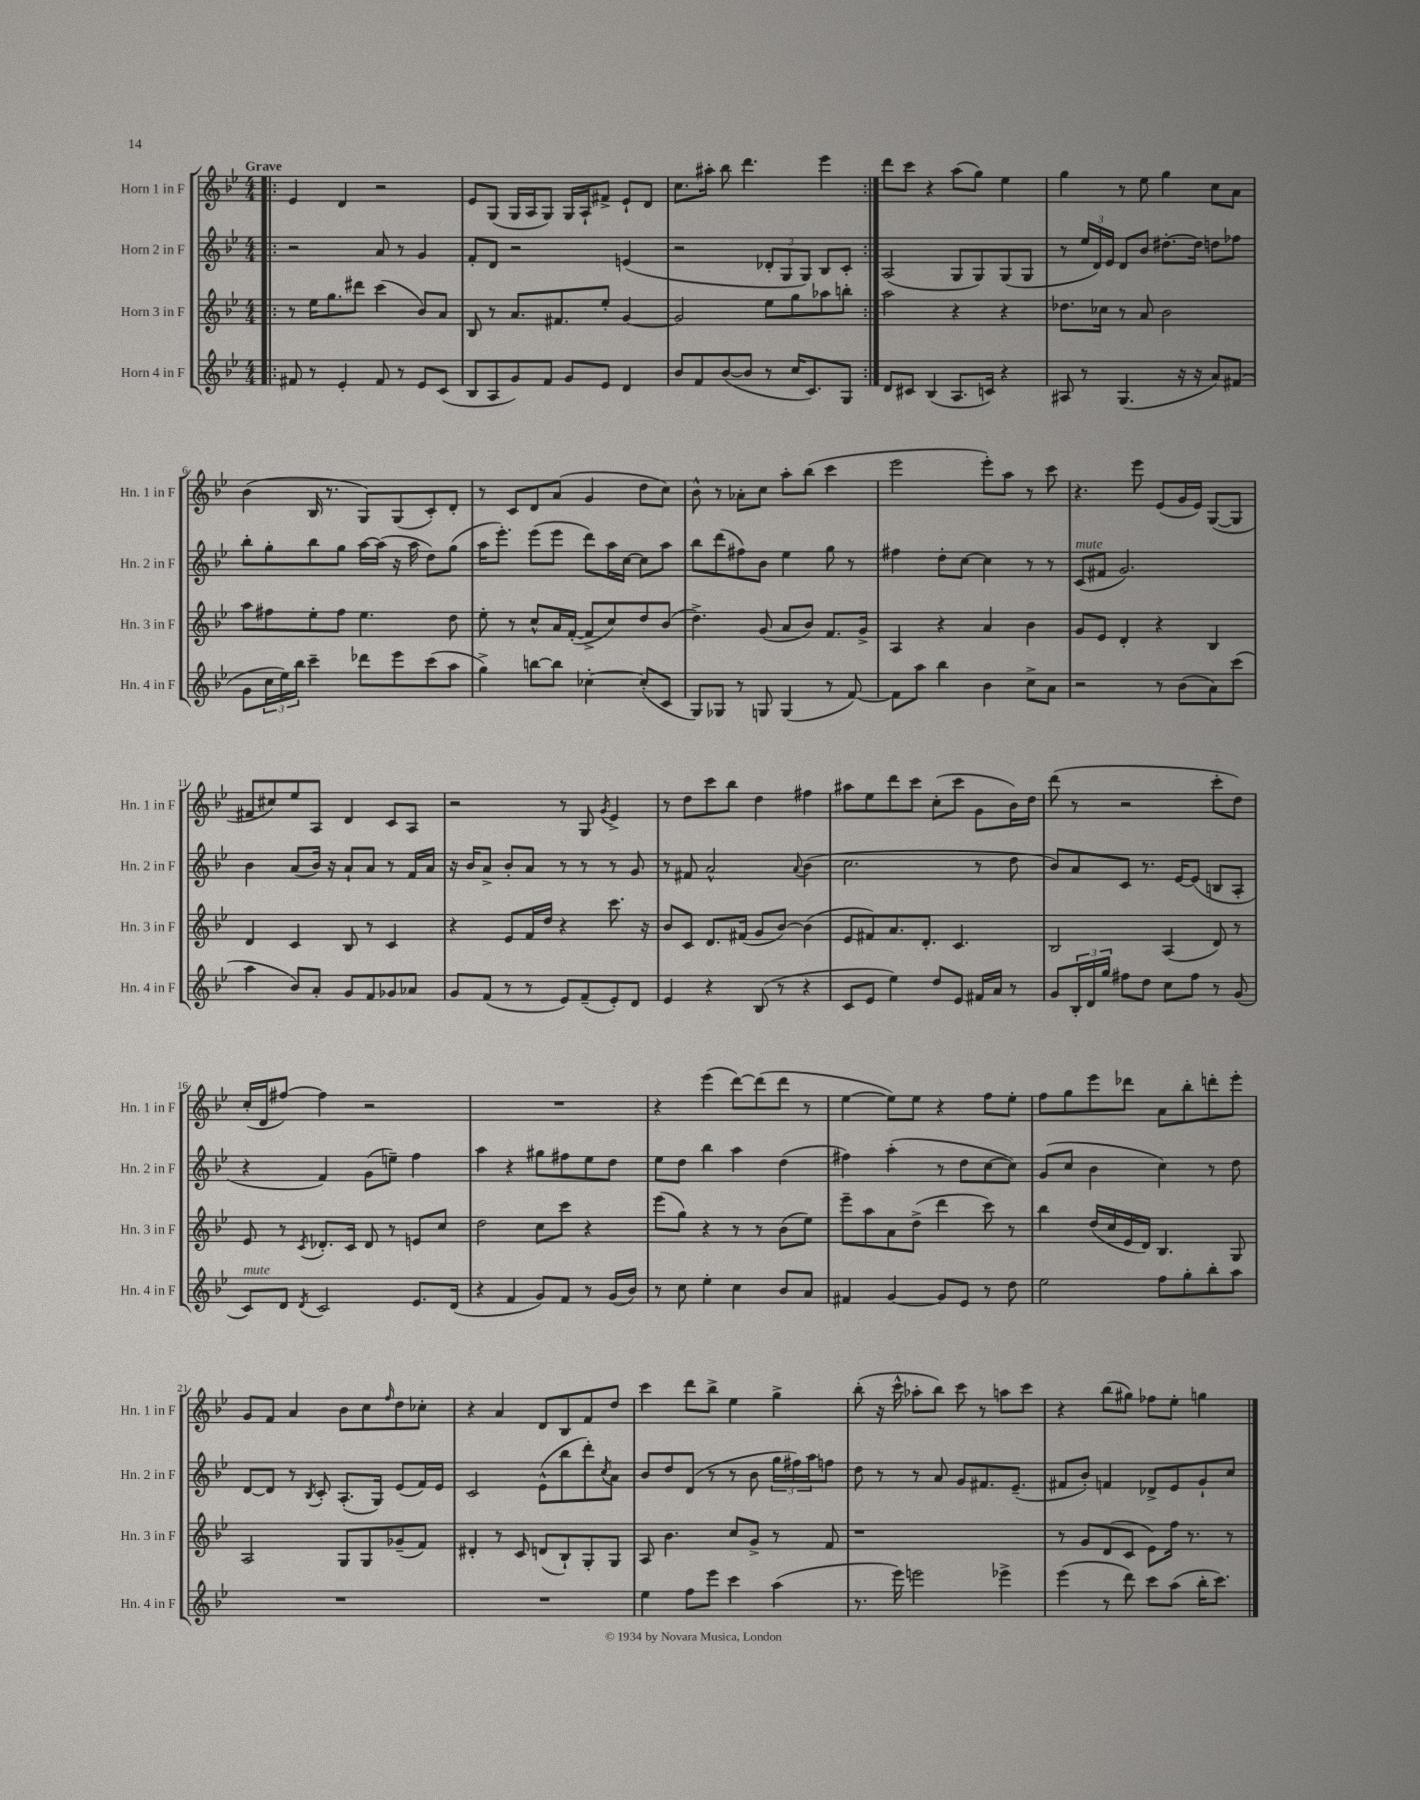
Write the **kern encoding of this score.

**kern	**kern	**kern	**kern
*staff4	*staff3	*staff2	*staff1
*clefG2	*clefG2	*clefG2	*clefG2
*k[b-e-]	*k[b-e-]	*k[b-e-]	*k[b-e-]
*M4/4	*M4/4	*M4/4	*M4/4
=!|:	=!|:	=!|:	=!|:
8f#/	8r	2r	4e-/
8r	16ee-\LK	.	.
.	8.gg\	.	.
4e-'/	.	.	4d/
.	8ddd#\J	.	.
8f#/	(4ccc\	8a/	2r
8r	.	8r	.
8e-/L	8b-/L)	4g/	.
(8c/J	8a/J	.	.
=	=	=	=
8B-/L	8B-/	8f'/L	8e-/L
8A/	8r	8d/J	(8G/J
8g/)	8.a/L	2r	16G/LL
.	.	.	16A/J
8f/J	.	.	8G/J)
.	8.f#/	.	.
8g/L	.	.	16G/LL
.	.	.	16A`/J
8e-/J	8ee-'/J	.	8f#^/J
4d/	[4g/	(4e/	8e-`/L
.	.	.	8d/J
=	=	=	=
8b-/L	2g/]	2r	8.cc\L
8f/	.	.	.
.	.	.	16aa#'\Jk
([8b-/	.	.	8bb-\
8b-/]J	.	.	4.ddd\
8r	8ee-\L	12d-'/L	.
.	.	12G/	.
16cc/LK	8gg\	.	.
.	.	12G/J)	.
8.c/)	.	.	.
.	8aa-\	8B-/L	4eee-\
8G/J	8bb'\J	8c'/J	.
=:|!	=:|!	=:|!	=:|!
8d/L	2aa\	(2A/	8ddd\L
8c#/J	.	.	8ccc\J
(4B-/	.	.	4r
8.A/L	4r	8G/L	(8aa\L
.	.	8G/)	8gg\J)
16c/Jk)	.	.	.
4r	4r	(8G/	4ee-\
.	.	8G/J	.
=	=	=	=
8A#/	8.dd-\L	8r	4gg\
8r	.	24ee-/LL	.
.	.	24d/)	.
.	16cc-\Jk	.	.
.	.	24e-/JJ	.
(4.G/	8r	8d/L	8r
.	8a/	8b-/J	8ee-\
.	2b-\	[8.dd#'\L	4gg\
16r	.	.	.
16r	.	16dd#\]Jk	.
8a/L)	.	8dd\L	8cc\L
(8f#/J	.	8ff-\J	8a\J
=	=	=	=
8g\L	8aa\L	8bb-'\L	(4b-\
24cc\L	8ff#\	8gg'\	.
24ee-\)	.	.	.
24bb-\JJ	.	.	.
4ccc~\	8ee-'\	8bb-\	16B-/
.	.	.	8.r
.	8ff#\J	8gg\J	.
8ddd-\L	4.ee-\	[16aa\LL	8G/L)
.	.	(16aa\]JJ	.
8eee-\	.	16r	(8G/
.	.	16aa\	.
(8ccc\	.	8dd\L)	8c'/)
8aa\J	8dd\	(8gg\J	8d'/J
=	=	=	=
4gg^\)	8ee-'\	16aa\LK	8r
.	.	8.eee-'\J)	.
.	8r	.	8c/L
[8bb\L	8cc^^/L	(8eee-\L	8d/
8bb\]J	16a/L	8eee-\J	(8a/J
.	([16f'/JJ	.	.
[4cc-'\	8f^/]L	8ddd\L)	4g/
.	8cc/)	16aa\L	.
.	.	[16cc\JJ	.
(8cc-'/]L	8dd/	8cc\]L	8dd\L
8c/J	(8b-/J	8aa\J	8cc\J)
=	=	=	=
8G/L)	4.dd^\)	8bb-\L	8b-^^\
8G-/J	.	(8ddd\	8r
8r	.	8ff#\)	8a-'\L
8G/	(8g/	8b-\J	8cc\J
(4G/	8a/L	4ee-\	8aa'\L
.	8b-/J)	.	(8bb-\J
8r	8.f/L	8gg\	4ccc\
[8f/)	.	8r	.
.	16g^/Jk	.	.
=	=	=	=
8f\]L	4A/	4ff#\	2eee-\
8aa\J	.	.	.
4bb-\	4r	8dd'\L	.
.	.	[8cc\J	.
4b-\	4a/	4cc\]	8eee-'\L)
.	.	.	8aa\J
8cc^\L	4b-\	8r	8r
8a\J	.	8r	8ccc\
=	=	=	=
2r	8g/L	(8c/L	4.r
.	8e-/J	8f#/J	.
.	4d'/	2.g/)	.
.	.	.	8eee-\
8r	4r	.	(8e-/L
(8b-\L	.	.	16g/L
.	.	.	16e-/JJ)
8a\)	4B-/	.	([8G/L
(8ccc\J	.	.	8G/]J
=	=	=	=
4aa\	4d/	4b-\	8f#/L
.	.	.	8cc#/)
8b-/L)	4c/	(8a/L	8ee-/
8a'/J	.	16b-/Jk)	8A/J
.	.	16r	.
8g/L	8B-/	8a`/L	4d/
8f/	8r	8a/J	.
8g-/	4c/	8r	8c/L
8a-/J	.	16f/LL	8A/J
.	.	16a/JJ	.
=	=	=	=
8g/L	4r	16r	2r
.	.	16b-/LK	.
(8f/J	.	8a^/J	.
8r	8e-/L	8b-'/L	.
8r	16f/L	8a/J	.
.	16dd/JJ	.	.
8e-/L)	4r	8r	8r
(8f~/	.	8r	8G/
.	.	.	8qg/
8e-'/)	8.ccc\	8r	4e-^/
8d/J	.	8g/	.
.	16r	.	.
=	=	=	=
4e-/	8b-/L	8r	8r
.	8c/J	8f#/	8dd\L
4r	8.d/L	2a^^/	8ccc\
.	.	.	8bb-\J
.	(16f#/Jk	.	.
(8B-/	8g/L	.	4dd\
8r	[8b-/J)	.	.
.	.	8qqa/	.
4r	(4b-\]	(4b-\	4ff#\
=	=	=	=
8c/L	8e-/L	2.cc\	8aa#\L
8e-/J	8f#/)	.	8ee-\
4ee-\)	8.a/	.	8ddd\
.	.	.	8ccc\J
.	8.d'/J	.	.
8dd/L	.	.	(8cc'\L
8e-/J	4.c/	.	8ccc\J
16f#/LL	.	8r	8g\L
16a/JJ	.	.	.
8r	.	8dd\	16b-\L)
.	.	.	16dd\JJ
=	=	=	=
8g/L	2B-/	8b-/L)	(8ddd\
24B-'/L	.	8a/	8r
24d/	.	.	.
24gg/JJ	.	.	.
8ff#\L	.	8c/J	2r
8dd\J	.	8.r	.
8cc\L	(4A/	.	.
.	.	[16e-/LK	.
8ff#\J	.	(8e-/]J	.
8r	8d/)	8B/L	8ccc'\L
(8g/	8r	8A'/J	8dd\J)
=	=	=	=
8c/L)	8e-/	4r	(16cc'/LL
.	.	.	16d/J
8d/J	8r	.	[8ff#/J)
8qd/	8qc/	.	.
2c/	8.d-'/L	4f/)	4ff#\]
.	16c/Jk	.	.
.	8d-/	(8g\L	2r
.	8r	8ee~\J)	.
8.e-/L	8e/L	4ff\	.
.	8cc/J	.	.
(16d/Jk	.	.	.
=	=	=	=
4r	2dd\	4aa\	1r
4f/	.	4r	.
8g/L)	8cc\L	8gg#\L	.
8f/J	8ccc\J	8ff#\	.
8r	4r	8ee-\	.
(16g/LL	.	8dd\J	.
16b-/JJ)	.	.	.
=	=	=	=
8r	(8eee-\L	8ee-\L	4r
8cc\	8gg\J)	8dd\J	.
4ee-'\	4r	4bb-\	(4eee-\
4cc\	8r	4aa\	[8ddd\L)
.	8r	.	(8ddd\]
8b-/L	(8b-\L	(4dd\	8ddd\J
8a/J	8ee-\J)	.	8r
=	=	=	=
4f#/	8eee-~\L	4ff#\)	[4ee-\
.	8aa\	.	.
[4g/	8a\	(4aa'\	8ee-\]L)
.	(8dd^\J	.	8ee-\J
8g/]L	4ddd\	8r	4r
8e-/J	.	8dd\L	.
8r	8ccc\)	[8cc\	8ff\L
8dd\	8r	8cc\]J)	8ee-'\J
=	=	=	=
2ee-\	4bb-\	(8g/L	8ff\L
.	.	8cc/J	8gg\
.	(16dd/LL	4b-\	8eee-\
.	16cc/	.	.
.	16e-/	.	8ddd-\J
.	16d/JJ)	.	.
8ff\L	4.B-/	4cc\)	8a\L
8gg'\	.	.	8bb-'\
8bb-'\	.	8r	8ddd'\
8aa\J	8G/	8dd\	8eee-'\J
=	=	=	=
1r	2A/	[8d/L	8g/L
.	.	8d/]J	8f/J
.	.	8r	4a/
.	.	8qB-/	.
.	.	8c'/	.
.	8G/L	(8.A'/L	8b-\L
.	8G/	.	8cc\
.	.	16G/Jk)	.
.	.	.	16qqff/
.	(8g-~/	(8e-/L	8dd\
.	8f/J)	16f/L)	8cc-'\J
.	.	16e-/JJ	.
=	=	=	=
1r	4d#'/	2c/	4r
.	8r	.	4a/
.	8c/	.	.
.	(8d/L	(8e-^^\L	8d/L
.	8B-`/)	8bb-\	8B-/
.	8G'/	8ddd'\)	8f/
.	.	8qcc/	.
.	8G/J	8a\J	8dd/J
=	=	=	=
4ee-\	8A/	8b-/L	4ccc\
.	4.b-\	8dd/	.
8ff\L	.	(8d/J	8ddd\L
8eee-\J	.	8r	8bb-^\J
4ccc\	8cc/L	8r	4ee-\
.	8g^/J	8b-\	.
(4aa\	8r	24gg\LL	4gg^\
.	.	24ff#\)	.
.	.	24aa\J	.
.	8f/	8ff\J	.
=	=	=	=
8.r	1r	8dd\	(8bb-'\
.	.	8r	16r
16eee-\)	.	.	16ccc^^\
2eee\	.	8r	8aa-'\L
.	.	8a/	8bb-\J)
.	.	8g/L	8ccc\
.	.	8.f#/	8r
4eee-^\	.	.	8aa\L
.	.	(8.e-~/J	.
.	.	.	8ccc\J
=	=	=	=
(4eee-\	8r	8f#/L	4r
.	8g/L	8b-'/J)	.
8r	(8d/	4f/	(8bb-\L
8ddd\)	8c/J	.	8gg#\J)
8ccc\L	8e-\L)	8d-^/L	8ff-\L
(8aa\J	16ff\Jk	8e-/	8ee-'\J
.	8.r	.	.
16bb-'\LK	.	8g`/	4gg\
8.ccc\J)	.	.	.
.	8r	8cc/J	.
==	==	==	==
*-	*-	*-	*-
